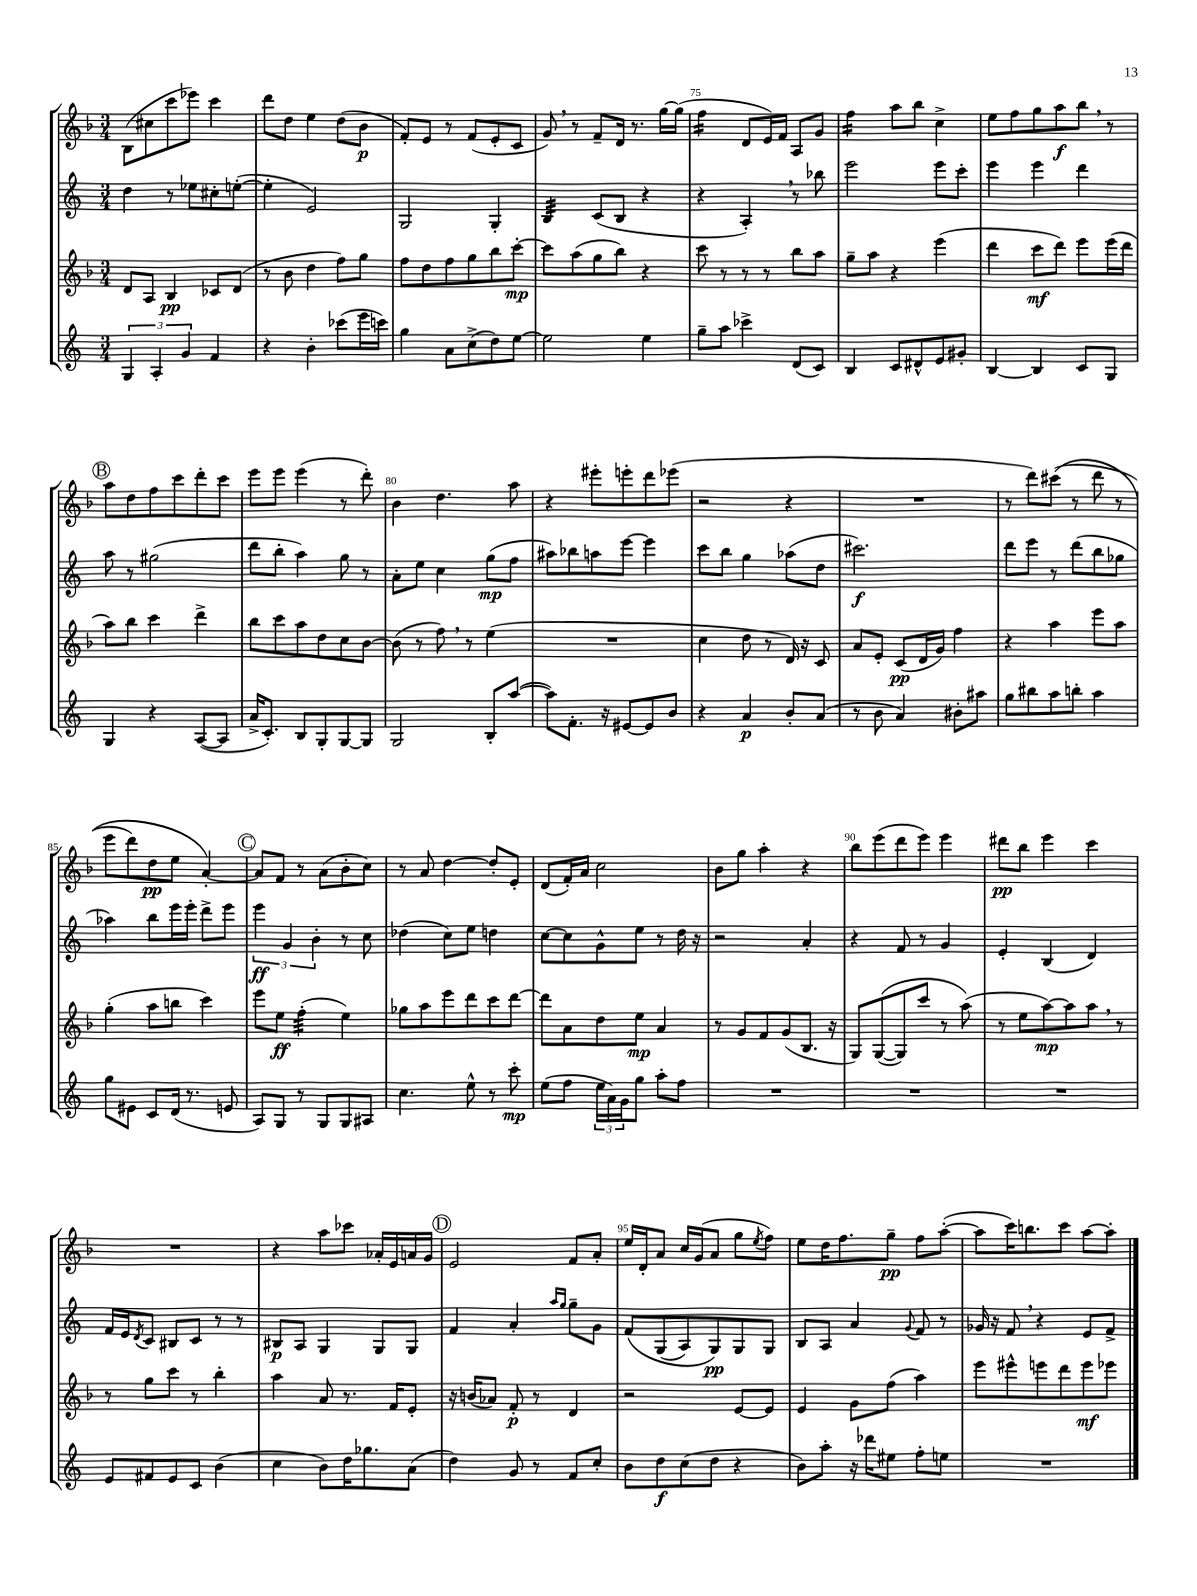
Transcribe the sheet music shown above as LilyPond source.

<<
\new StaffGroup <<
\new Staff = "s0" {
    \clef treble \key f \major \numericTimeSignature \time 3/4
    bes8( cis''8 c'''8 ees'''8) c'''4 |
    d'''8 d''8 e''4 d''8( bes'8\p |
    f'8-.) e'8 r8 f'8( e'8-. c'8 |
    g'8) \breathe r8 f'8-- d'16 r8. g''16~ g''16( |
    f''4:16 d'8 e'16) f'16 a8 g'8 |
    f''4:16 a''8 bes''8 c''4-> |
    e''8 f''8 g''8 a''8\f bes''8 \breathe r8 |
    \mark \markup { \circle "B" } a''8 d''8 f''8 c'''8 d'''8-. c'''8 |
    e'''8 e'''8 e'''4( r8 d'''8-.) |
    bes'4 d''4. a''8 |
    r4 eis'''8-. e'''8-. d'''8 ees'''8( |
    r2 r4 |
    R2. |
    r8 d'''8) cis'''8(\( r8 d'''8 r8 |
    e'''8 d'''8) d''8\pp e''8 a'4~-.\) |
    \mark \markup { \circle "C" } a'8 f'8 r8 a'8( bes'8-. c''8) |
    r8 a'8 d''4~ d''8-. e'8-. |
    d'8( f'16-.) a'16 c''2 |
    bes'8 g''8 a''4-. r4 |
    bes''8 e'''8( d'''8 e'''8) e'''4 |
    dis'''8\pp bes''8 e'''4 c'''4 |
    R2. |
    r4 a''8 ces'''8 aes'16-. e'16 a'16 g'16 |
    \mark \markup { \circle "D" } e'2 f'8 a'8-. |
    e''16 d'16-. a'8 c''16 g'16( a'8 g''8 \acciaccatura { e''8 } f''8) |
    e''8 d''16 f''8. g''8--\pp f''8 a''8~-.( |
    a''8 c'''16) b''8. c'''8 a''8~ a''8-. \bar "|." |
}
\new Staff = "s1" {
    \clef treble \key c \major \numericTimeSignature \time 3/4
    d''4 r8 ees''8 cis''8-. e''8~-.( |
    e''4-. e'2) |
    g2 g4-. |
    b4:32 c'8( b8 r4 |
    r4 a4-.) \breathe r8 bes''8 |
    e'''2 e'''8 c'''8-. |
    e'''4 e'''4 d'''4 |
    \mark \markup { \circle "B" } a''8 r8 gis''2( |
    d'''8 b''8-. a''4) g''8 r8 |
    a'8-. e''8 c''4 g''8\mp( f''8 |
    ais''8) bes''8 a''8 e'''8~ e'''4 |
    c'''8 b''8 g''4 aes''8( d''8 |
    cis'''2.\f) |
    d'''8 e'''8 r8 d'''8( b''8 ges''8 |
    aes''4) b''8 e'''16 e'''16-. d'''8-> e'''8 |
    \mark \markup { \circle "C" } \tuplet 3/2 { e'''4\ff g'4 b'4-. } r8 c''8 |
    des''4( c''8) e''8 d''4 |
    c''8~ c''8 g'8-^ e''8 r8 d''16 r16 |
    r2 a'4-. |
    r4 f'8 r8 g'4 |
    e'4-. b4( d'4) |
    f'16 e'16 \acciaccatura { d'8 } c'8 bis8 c'8 r8 r8 |
    bis8\p a8 g4 g8 g8 |
    \mark \markup { \circle "D" } f'4 a'4-. \grace { a''16 g''16 } g''8-- g'8 |
    f'8\( g8( a8) g8\pp\) g8 g8 |
    b8 a8 a'4 \appoggiatura { g'8 } f'8 r8 |
    ges'16 r16 f'8 \breathe r4 e'8 f'8-> \bar "|." |
}
\new Staff = "s2" {
    \clef treble \key f \major \numericTimeSignature \time 3/4
    d'8 a8 bes4\pp ces'8 d'8( |
    r8 bes'8 d''4 f''8) g''8 |
    f''8 d''8 f''8 g''8 bes''8 c'''8~-.\mp |
    c'''8 a''8( g''8 bes''8) r4 |
    c'''8 r8 r8 r8 bes''8 a''8 |
    g''8-- a''8 r4 e'''4( |
    d'''4 c'''8\mf d'''8) e'''8 e'''16( d'''16 |
    \mark \markup { \circle "B" } a''8) bes''8 c'''4 d'''4-> |
    bes''8 c'''8 a''8 d''8 c''8 bes'8~ |
    bes'8( r8 f''8) \breathe r8 e''4( |
    R2. |
    c''4 d''8 r8 d'16) r16 c'8 |
    a'8 e'8-. c'8\pp( d'16 g'16) f''4 |
    r4 a''4 e'''8 a''8 |
    g''4-.( a''8 b''8 c'''4) |
    \mark \markup { \circle "C" } e'''8 e''8\ff f''4:32-.( e''4) |
    ges''8 a''8 e'''8 d'''8 c'''8 d'''8~ |
    d'''8 a'8 d''8 e''8\mp a'4 |
    r8 g'8 f'8 g'8( bes8. r16 |
    g8) g8~(\( g8) c'''8 r8 a''8(\) |
    r8 e''8 a''8~\mp) a''8 a''8 \breathe r8 |
    r8 g''8 c'''8 r8 bes''4-. |
    a''4 a'8 r8. f'16 e'8-. |
    \mark \markup { \circle "D" } r16 b'16( aes'8) f'8-.\p r8 d'4 |
    r2 e'8~ e'8 |
    e'4 g'8 f''8( a''4) |
    e'''8 eis'''8-^ e'''8 d'''8 e'''8\mf ees'''8 \bar "|." |
}
\new Staff = "s3" {
    \clef treble \key c \major \numericTimeSignature \time 3/4
    \tuplet 3/2 { g4 a4-. g'4 } f'4 |
    r4 b'4-. ces'''8( e'''16 c'''16) |
    g''4 a'8 c''8->( d''8) e''8~ |
    e''2 e''4 |
    g''8-- a''8 ces'''4-> d'8( c'8) |
    b4 c'8 dis'8-^ e'8 gis'8-. |
    b4~ b4 c'8 g8 |
    \mark \markup { \circle "B" } g4 r4 a8~( a8 |
    a'16-> c'8.-.) b8 g8-. g8~ g8 |
    g2 b8-. a''8~( |
    a''8) f'8.-. r16 eis'8~ eis'8 b'8 |
    r4 a'4\p b'8-. a'8( |
    r8 b'8 a'4) bis'8-. ais''8 |
    g''8 bis''8 a''8 b''8-. a''4 |
    g''8 eis'8 c'8 d'16( r8. e'8 |
    \mark \markup { \circle "C" } a8) g8 r8 g8 g8 ais8 |
    c''4. e''8-^ r8 c'''8-.\mp |
    e''8( f''8 \tuplet 3/2 { e''16 a'16) g'16 } g''8 a''8-. f''8 |
    R2. |
    R2. |
    R2. |
    e'8 fis'8 e'8 c'8 b'4( |
    c''4 b'8) d''16 ges''8. a'8( |
    \mark \markup { \circle "D" } d''4) g'8 r8 f'8 c''8-. |
    b'8 d''8\f c''8( d''8 r4 |
    b'8) a''8-. r16 des'''16 eis''8 f''8-. e''8 |
    R2. \bar "|." |
}
>>
>>
\layout { \context { \Score currentBarNumber = #71 \override BarNumber.break-visibility = ##(#f #t #t) barNumberVisibility = #(every-nth-bar-number-visible 5) } }
